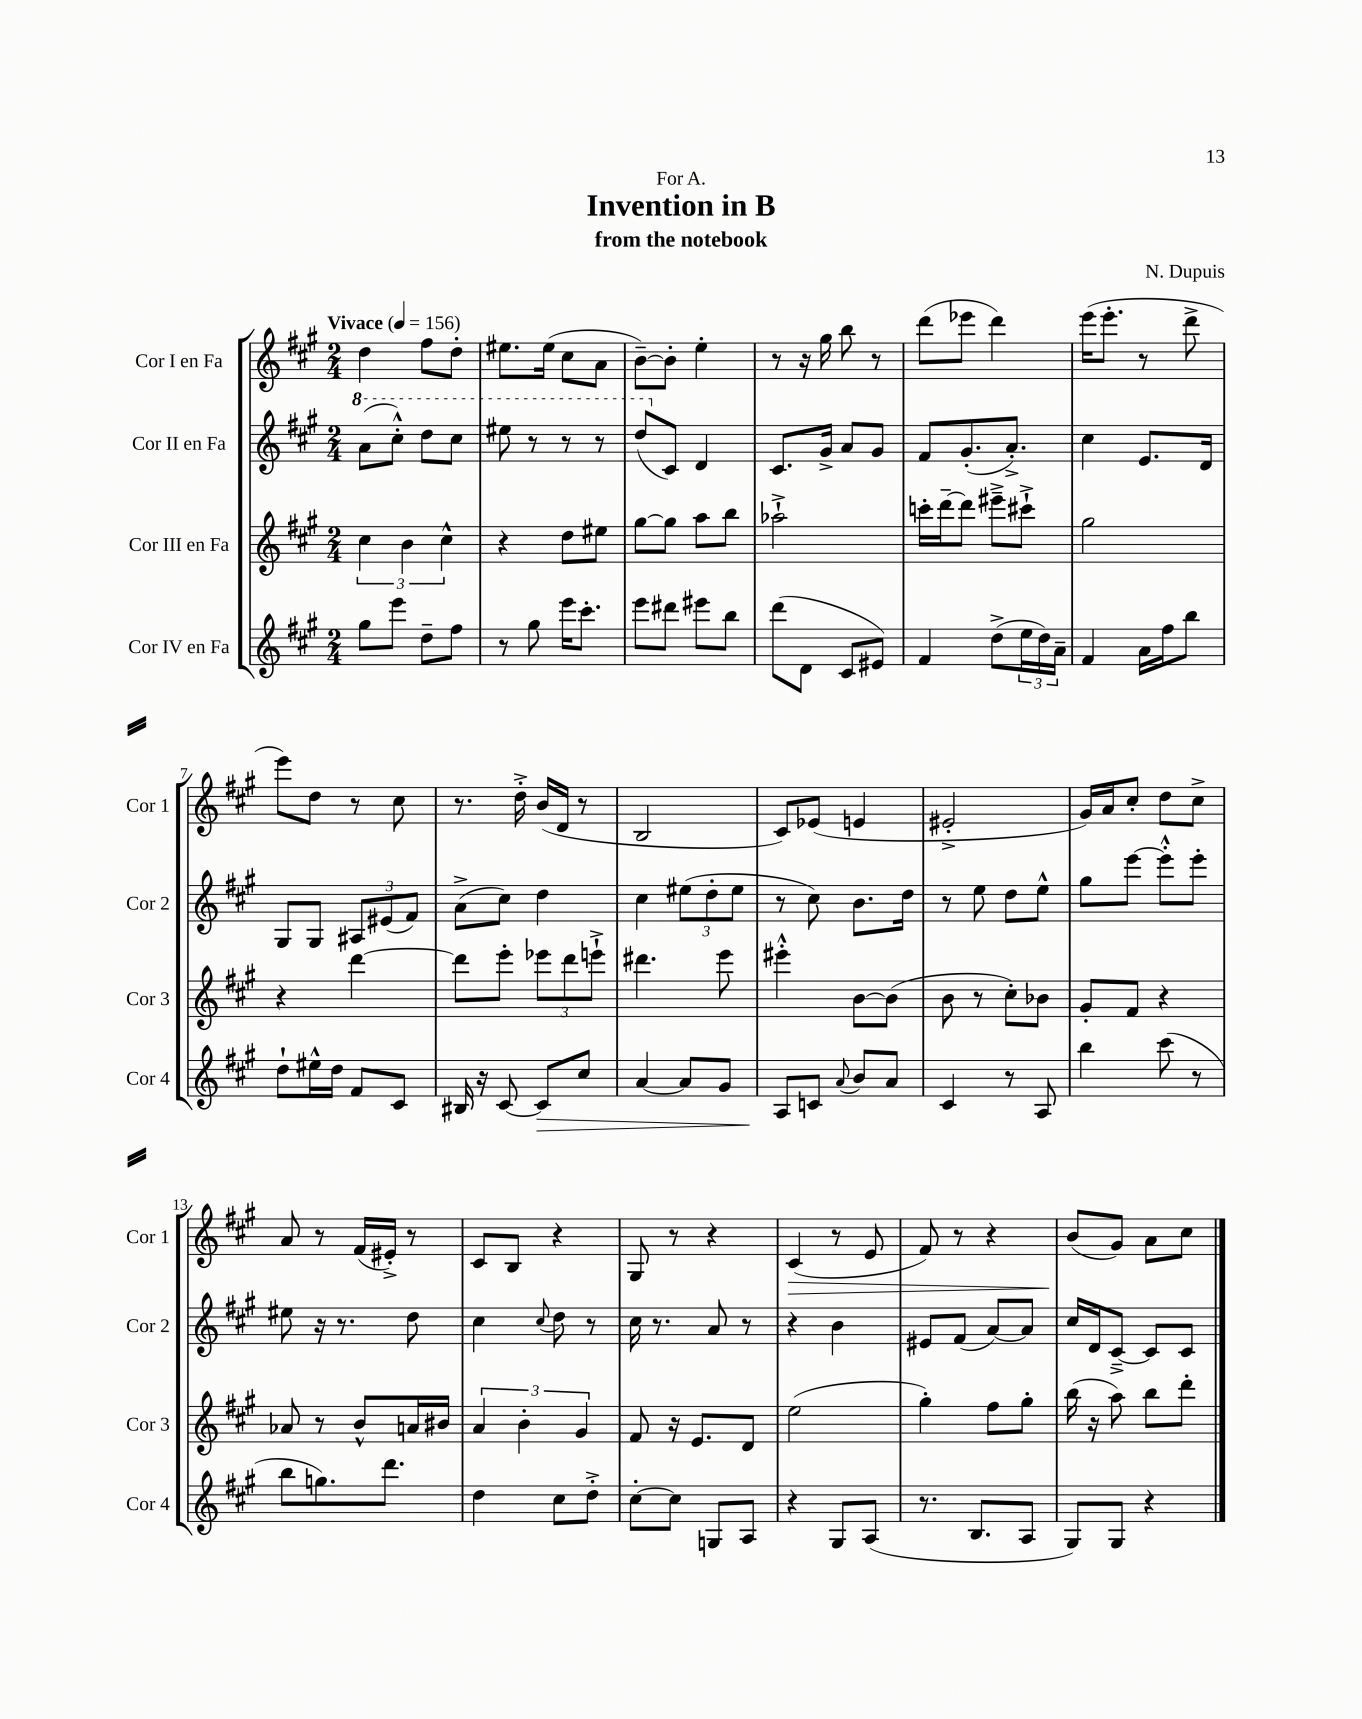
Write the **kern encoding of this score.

**kern	**kern	**kern	**kern
*staff4	*staff3	*staff2	*staff1
*clefG2	*clefG2	*clefG2	*clefG2
*k[f#c#g#]	*k[f#c#g#]	*k[f#c#g#]	*k[f#c#g#]
*M2/4	*M2/4	*M2/4	*M2/4
*MM156	*MM156	*MM156	*MM156
8gg#	6cc#	(8aa	4dd
8eee	.	8ccc#'^^)	.
.	6b	.	.
8dd~	.	8ddd	8ff#
.	6cc#^^	.	.
8ff#	.	8ccc#	8dd'
=	=	=	=
8r	4r	8eee#	8.ee#
8gg#	.	8r	.
.	.	.	(16ee#
16eee	8dd	8r	8cc#
8.ccc#'	.	.	.
.	8ee#	8r	8a
=	=	=	=
8eee	[8gg#	(8ddd	[8b~)
8ddd#	8gg#]	8c#)	8b']
8eee#	8aa	4d	4ee'
8bb	8bb	.	.
=	=	=	=
(8ddd	2aa-`^	8.c#	8r
8d	.	.	16r
.	.	16g#^	16gg#
8c#	.	8a	8bb
8e#)	.	8g#	8r
=	=	=	=
4f#	16ccc'	8f#	(8ddd
.	[16ddd~	.	.
.	8ddd]	(8.g#'	8eee-
(8dd^	8eee#~^	.	4ddd)
.	.	8.a'^)	.
24ee	8ccc#`^	.	.
24dd)	.	.	.
24a~	.	.	.
=	=	=	=
4f#	2gg#	4cc#	(16eee
.	.	.	8.eee'
16a	.	8.e	8r
16ff#	.	.	.
8bb	.	.	8ddd^
.	.	16d	.
=	=	=	=
8dd`	4r	8G#	8eee)
16ee#^^	.	8G#	8dd
16dd	.	.	.
8f#	[4ddd	12A#	8r
.	.	(12e#	.
8c#	.	.	8cc#
.	.	12f#)	.
=	=	=	=
16B#	8ddd]	(8a^	8.r
16r	.	.	.
[8c#	8eee'	8cc#)	.
.	.	.	16dd'^
8c#]	12eee-	4dd	(16b
.	.	.	16d
.	12ddd	.	.
8cc#	.	.	8r
.	12eee`^	.	.
=	=	=	=
[4a	4.ddd#	4cc#	2B
8a]	.	(12ee#	.
.	.	12dd'	.
8g#	8eee	.	.
.	.	12ee#	.
=	=	=	=
8A	4eee#'^^	8r	8c#)
8c	.	8cc#)	(8e-
8qqa	.	.	.
8b	[8b	8.b	4e
8a	(8b]	.	.
.	.	16dd	.
=	=	=	=
4c#	8b	8r	2e#'^
.	8r	8ee	.
8r	8cc#')	8dd	.
8A	8b-	8ee^^	.
=	=	=	=
4bb	8g#'	8gg#	16g#)
.	.	.	16a
.	8f#	[8eee	8cc#'
(8ccc#	4r	8eee'^^]	8dd
8r	.	8eee'	8cc#^
=	=	=	=
8bb	8a-	8ee#	8a
8.gg)	8r	16r	8r
.	.	8.r	.
.	8b^^	.	(16f#
8.ddd	.	.	16e#'^)
.	16a	8dd	8r
.	16b#	.	.
=	=	=	=
4dd	6a	4cc#	8c#
.	.	.	8B
.	6b'	.	.
.	.	8qqcc#	.
8cc#	.	8dd	4r
.	6g#	.	.
8dd'^	.	8r	.
=	=	=	=
[8cc#'	8f#	16cc#	8G#
.	.	8.r	.
8cc#]	16r	.	8r
.	8.e	.	.
8G	.	8a	4r
8A	8d	8r	.
=	=	=	=
4r	(2ee	4r	(4c#
8G#	.	4b	8r
(8A	.	.	8e
=	=	=	=
8.r	4gg#')	8e#	8f#)
.	.	(8f#	8r
8.B	.	.	.
.	8ff#	[8a)	4r
8A	8gg#'	8a]	.
=	=	=	=
8G#)	(16bb	16cc#	(8b
.	16r	16d	.
8G#	8aa)	[8c#~^	8g#)
4r	8bb	8c#]	8a
.	8ddd'	8c#	8cc#
==	==	==	==
*-	*-	*-	*-
